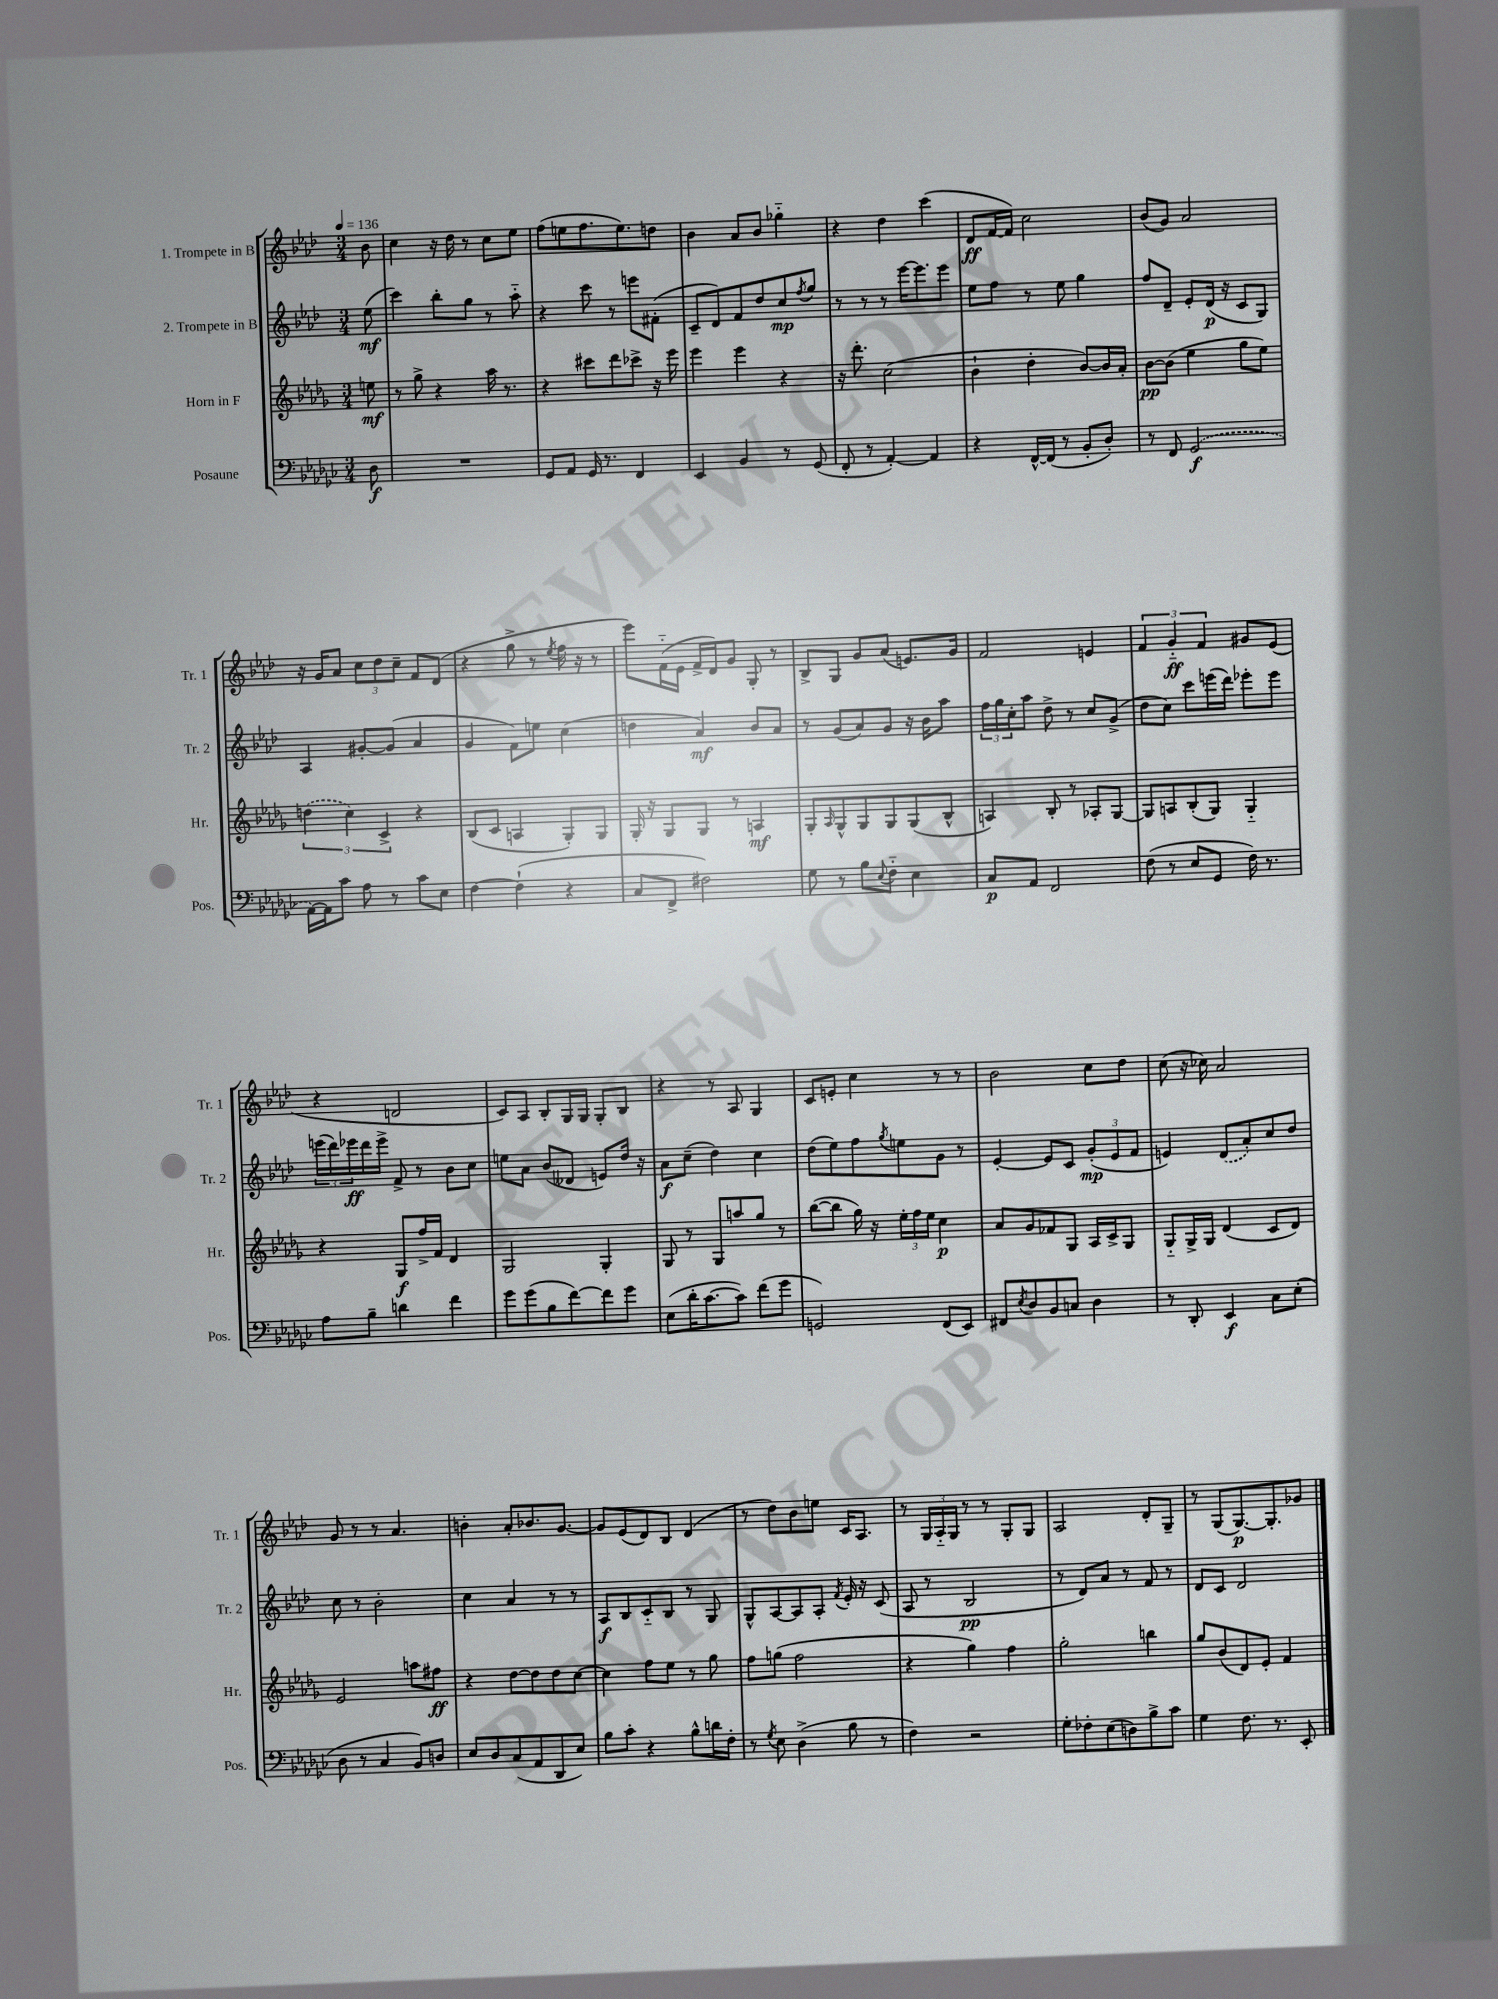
<<
\new StaffGroup <<
\new Staff = "s0" \with { instrumentName = "1. Trompete in B" shortInstrumentName = "Tr. 1" } {
    \clef treble \key aes \major \numericTimeSignature \time 3/4 \partial 8 \tempo 4 = 136
    bes'8 |
    c''4 r16 des''16 r8 c''8 ees''8 |
    f''8( e''8 f''8. e''8.) d''8 |
    bes'4 aes'8 bes'8 ges''4-_ |
    r4 des''4 c'''4( |
    des'8\ff f'16~ f'16) c''2 |
    bes'8( g'8) aes'2 |
    r16 g'16 aes'8 \tuplet 3/2 { c''8 des''8 c''8-- } f'8 des'8( |
    r4 g''8-> r8 \acciaccatura { ees''8 } f''16 r16 r8 |
    ees'''8) f'16-_( ees'16 f'16-> des'16) g'8 g8-. r8 |
    bes8-> g8 g'8 aes'8( e'8.) g'16 |
    f'2 e'4 |
    \tuplet 3/2 { f'4 g'4-_\ff f'4 } gis'8 ees'8( |
    r4 d'2 |
    c'8) aes8 bes8-. g16 g16 g8-. bes8 |
    r4 r8 aes8 g4 |
    c'8 e'8-. c''4 r8 r8 |
    bes'2 c''8 des''8 |
    c''8( r16 ces''16) aes'2 |
    g'8 r8 r8 aes'4. |
    b'4-. aes'8-. bes'8. g'8.~ |
    g'8 ees'8( des'8) bes8 des'4( |
    r8 des''8) bes'8 e''8 c'16 aes8. |
    r8 \tuplet 3/2 { g16 aes16-_ g16 } r8 r8 g8-. g8 |
    aes2 des'8-. g8-- |
    r8 g8( g8.~\p) g8.-. ges'8 \bar "|." |
}
\new Staff = "s1" \with { instrumentName = "2. Trompete in B" shortInstrumentName = "Tr. 2" } {
    \clef treble \key aes \major \numericTimeSignature \time 3/4 \partial 8
    ees''8\mf( |
    c'''4) bes''8-. g''8 r8 aes''8-_ |
    r4 c'''8 r8 e'''8 fis'8-.( |
    c'8-- des'8) f'8 des''8 c''8\mp \acciaccatura { f''8 } g''8 |
    r8 r8 r8 ees'''16~ ees'''8. ees'''8 |
    ees''8 f''8 r8 ees''8 g''4 |
    f''8 des'8-- ees'8-. des'16\p( r16 c'8 g8) |
    aes4 gis'8~-. gis'8( aes'4 |
    g'4 f'8) e''8 c''4( |
    d''4 aes'4\mf) bes'8 aes'8 |
    r8 g'8( aes'8) g'8 r16 bes'16 aes''8 |
    \tuplet 3/2 { f''16 g''16 c''16-. } aes''8 des''8-> r8 c''8 g'8->( |
    des''8 c''8) c'''8 e'''16( des'''16) ees'''8-. ees'''8 |
    \tuplet 3/2 { e'''16( des'''16) ees'''16\ff } des'''16 ees'''16-> f'8-> r8 bes'8 c''8 |
    e''8 aes'8 bes'8( deses'8 e'8) des''16 r16 |
    aes'8\f c''8--( des''4) c''4 |
    des''8( ees''8) f''8 \acciaccatura { g''8 } e''8 g'8 r8 |
    ees'4~-. ees'8 c'8 \tuplet 3/2 { g'8-.\mp( ees'8 f'8 } |
    e'4) \once \slurDashed des'8( aes'8-.) c''8 des''8 |
    c''8 r8 bes'2-. |
    c''4 aes'4 r8 r8 |
    aes8\f bes8 c'8-_ bes8 r8 g8 |
    g8-^ aes8~ aes8 aes8-. \acciaccatura { f'8 } ees'16-. r16 c'8( |
    aes8 r8 bes2\pp |
    r8 des'8) aes'8 r8 f'8 r8 |
    des'8 c'8 des'2 \bar "|." |
}
\new Staff = "s2" \with { instrumentName = "Horn in F" shortInstrumentName = "Hr." } {
    \clef treble \key des \major \numericTimeSignature \time 3/4 \partial 8
    e''8\mf |
    r8 ges''8-> r4 aes''16 r8. |
    r4 cis'''8 des'''8 ces'''8-> r16 ees'''16 |
    ees'''4 ees'''4 r4 |
    r16 des'''8.-. c''2( |
    bes'4-! des''4-. bes'8~) bes'16 aes'16-. |
    bes'8~\pp bes'8( ees''4 ges''8 ees''8) |
    \tuplet 3/2 { \once \slurDashed d''4( c''4) c'4-> } r4 |
    bes8( c'8 a4 ges8-.) ges8 |
    ges16-. r16 ges8 ges8 r8 a4\mf |
    ges8-. \grace { aes16 } ges8-^ ges8 ges8 ges8( bes8-^ |
    a4) bes8-. r8 aes8-. ges8~ |
    ges8 a8 bes8-.( ges8) ges4-_ |
    r4 ges8\f f''16-> f'16 des'4 |
    ges2 ges4-. |
    ges8 r8 ges8 a''8 ges''8 r8 |
    bes''8~( bes''8 ges''16) r16 \tuplet 3/2 { ees''16-. f''16 ees''16 } c''4\p |
    aes'8 ges'8 fes'8 ges8 aes16 c'16-> ges8 |
    ges8-_ ges16-> ges16 des'4( c'8 des'8) |
    ees'2 a''8 fis''8\ff |
    r4 des''8~ des''8 des''8 c''8~ |
    c''4 f''8 ees''8 r8 ges''8 |
    f''8 g''8( f''2 |
    r4 ges''4) f''4 |
    ges''2-. b''4 |
    ges''8 bes'8( des'8) ees'8-. f'4 \bar "|." |
}
\new Staff = "s3" \with { instrumentName = "Posaune" shortInstrumentName = "Pos." } {
    \clef bass \key ges \major \numericTimeSignature \time 3/4 \partial 8
    des8\f |
    R2. |
    ges,8 aes,8 ges,16 r8. f,4 |
    ees,4 bes,4 r8 ges,8( |
    f,8-. r8 aes,4~-.) aes,4 |
    r4 f,16~-^ f,16( r8 bes,8-. des8-.) |
    r8 f,8 \once \slurDashed ges,2\f( |
    aes,16~) aes,16 ces'8 aes8 r8 ces'8 ees8 |
    f4~ f4-!( r4 |
    ces8 f,8-> fis2) |
    ges8 r8 bes8 \appoggiatura { ees8 } f8-_ ees4 |
    ces8\p aes,8 f,2 |
    f8( r8 ees8 ges,8 f16) r8. |
    aes8 bes8-- d'4 f'4 |
    ges'8 ges'8( bes8 f'8~) f'8 ges'8 |
    ees8( des'16-. ces'8.~ ces'8) f'8( ges'8 |
    g,2) f,8( ees,8) |
    fis,8 \acciaccatura { ees8 } des8 bes,8 c8 des4 |
    r8 des,8-. ees,4\f ces8 ees8-.( |
    des8 r8 ces4 bes,8) d8 |
    ees8 des8 ces8( aes,8 des,8 ees8) |
    bes8 ces'8-. r4 bes8-^ d'16 f16-. |
    r8 \acciaccatura { ges8 } ees8 des4->( bes8 r8 |
    f4) r2 |
    ges8-. fes8-. ees8( d8) bes8-> ces'8 |
    ges4 f8. r8. ees,8-. \bar "|." |
}
>>
>>
\layout { \context { \Score \remove "Bar_number_engraver" } }
